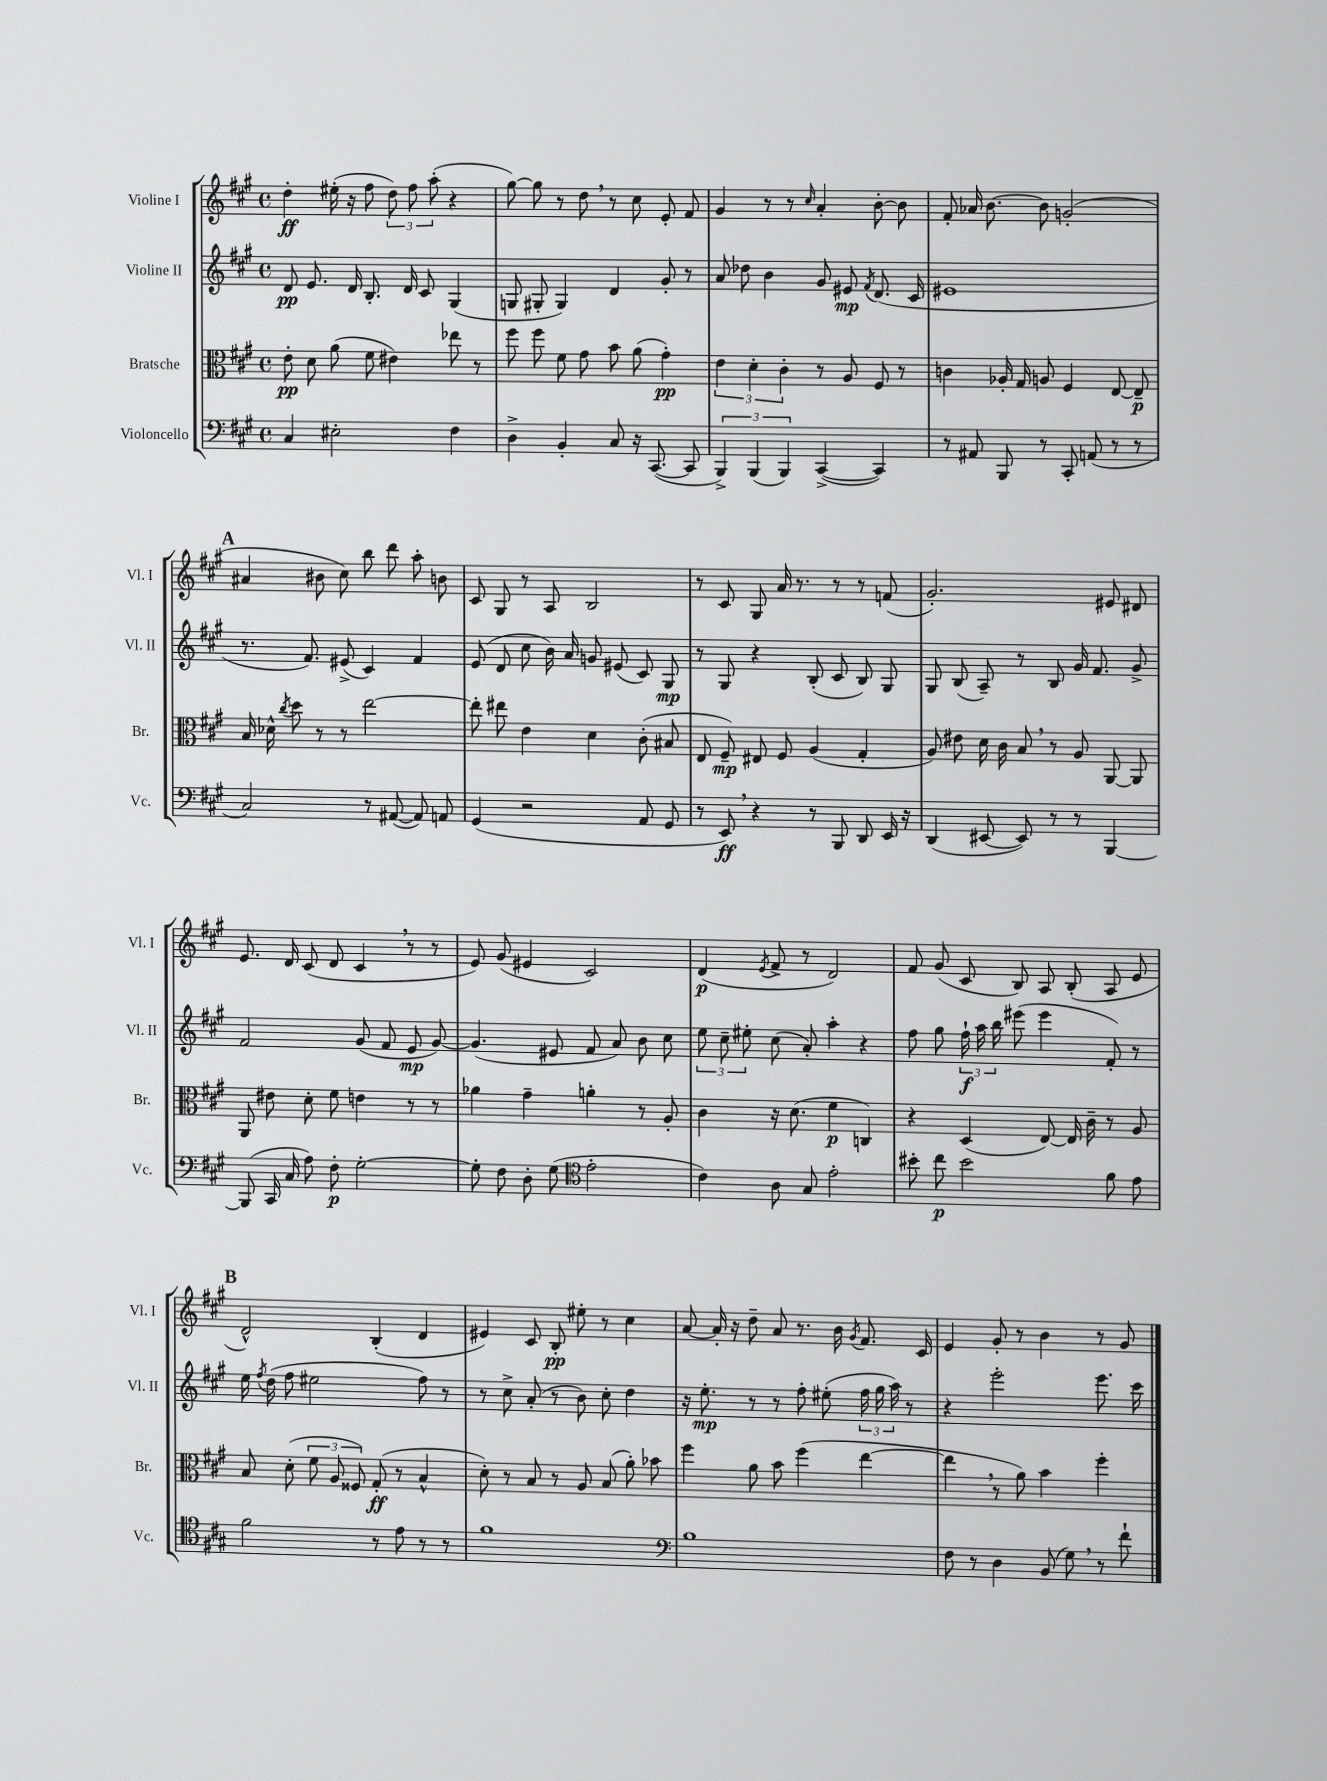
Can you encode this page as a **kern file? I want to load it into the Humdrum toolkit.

**kern	**dynam	**kern	**dynam	**kern	**dynam	**kern	**dynam
*part4	*part4	*part3	*part3	*part2	*part2	*part1	*part1
*staff4	*staff4	*staff3	*staff3	*staff2	*staff2	*staff1	*staff1
*I"Violoncello	*	*I"Bratsche	*	*I"Violine II	*	*I"Violine I	*
*I'Vc.	*	*I'Br.	*	*I'Vl. II	*	*I'Vl. I	*
*clefF4	*	*clefC3	*	*clefG2	*	*clefG2	*
*k[f#c#g#]	*	*k[f#c#g#]	*	*k[f#c#g#]	*	*k[f#c#g#]	*
*M4/4	*	*M4/4	*	*M4/4	*	*M4/4	*
*met(c)	*	*met(c)	*	*met(c)	*	*met(c)	*
=1	=1	=1	=1	=1	=1	=1	=1
4C#/	.	8e'\	pp	8d/	pp	4dd'\	ff
.	.	8d\	.	8.e/	.	.	.
2E#X'\	.	(8a\	.	.	.	(16ee#X'\	.
.	.	.	.	16d/	.	16r	.
.	.	8f#\	.	8.B'/	.	8ff#\	.
.	.	4e#X\)	.	.	.	12dd\)	.
.	.	.	.	16d/	.	.	.
.	.	.	.	.	.	12ff#\	.
.	.	.	.	8c#/	.	.	.
.	.	.	.	.	.	(12aa'\	.
4F#\	.	8ee-X\	.	(4G#/	.	4r	.
.	.	8r	.	.	.	.	.
=2	=2	=2	=2	=2	=2	=2	=2
4D^\	.	8ff#\	.	8Gn/	.	[8gg#\)	.
.	.	8ff#\	.	8G#X'/	.	8gg#\]	.
4BB'/	.	8f#\	.	4G#/)	.	8r	.
.	.	8g#\	.	.	.	8dd,\	.
8C#/	.	8b\	.	4d/	.	8r	.
16r	.	(8a\	.	.	.	8cc#\	.
([8.CC#/	.	.	.	.	.	.	.
.	.	4g#'\)	pp	8g#'/	.	8e'/	.
8CC#/]	.	.	.	8r	.	8f#/	.
=3	=3	=3	=3	=3	=3	=3	=3
6BBB^/)	.	6e\	.	8a/	.	4g#/	.
.	.	.	.	8dd-X\	.	.	.
(6BBB/	.	6d'\	.	.	.	.	.
.	.	.	.	4b\	.	8r	.
6BBB/)	.	6c#'\	.	.	.	.	.
.	.	.	.	.	.	8r	.
.	.	.	.	.	.	16qqcc#/	.
([4CC#^/	.	8r	.	8g#/	.	4a'/	.
.	.	8A/	.	8e#X/	mp	.	.
.	.	.	.	8qf#/	.	.	.
4CC#/])	.	8F#/	.	(8.d/	.	[8b'\	.
.	.	8r	.	.	.	8b\]	.
.	.	.	.	16c#/	.	.	.
=4	=4	=4	=4	=4	=4	=4	=4
8r	.	4cn\	.	1e#X	.	8f#'/	.
8AA#X/	.	.	.	.	.	16a-X/	.
.	.	.	.	.	.	[8.b\	.
8BBB/	.	16A-X'/	.	.	.	.	.
.	.	16G#/	.	.	.	.	.
8r	.	8An/	.	.	.	8b\]	.
8CC#'/	.	4F#/	.	.	.	(2gn'/	.
(8AAn/	.	.	.	.	.	.	.
8r	.	[8E/	.	.	.	.	.
8r	.	8E~/]	p	.	.	.	.
!!LO:LB:g=z
!!LO:REH:place=s1:t=A
=5	=5	=5	=5	=5	=5	=5	=5
2C#/)	.	16B/	.	8.r	.	4a#X/	.
.	.	16d-X^^\	.	.	.	.	.
.	.	8qcc#/	.	.	.	.	.
.	.	8dd\	.	.	.	.	.
.	.	.	.	8.f#/)	.	.	.
.	.	8r	.	.	.	8b#X\	.
.	.	8r	.	(8e#X^/	.	8cc#\)	.
8r	.	[2ee\	.	4c#/)	.	8bb\	.
([8AA#X/	.	.	.	.	.	8ddd\	.
8AA#/])	.	.	.	4f#/	.	8aa'\	.
8AAn/	.	.	.	.	.	8bn\	.
=6	=6	=6	=6	=6	=6	=6	=6
(4GG#/	.	8ee'\]	.	(8e/	.	8c#/	.
.	.	8ee#X\	.	8d/	.	8G#/	.
2r	.	4e\	.	8cc#\	.	8r	.
.	.	.	.	16b\)	.	8A/	.
.	.	.	.	16a/	.	.	.
.	.	4d\	.	8gn/	.	2B/	.
.	.	.	.	(8e#X/	.	.	.
8AA/	.	(8c#'\	.	8c#/)	.	.	.
8GG#/	.	8B#X/	.	8G#/	mp	.	.
=7	=7	=7	=7	=7	=7	=7	=7
8r	.	8E/	.	8r	.	8r	.
8EE,/)	ff	8F#~/)	mp	8G#/	.	8c#/	.
4r	.	8E#X/	.	4r	.	8G#/	.
.	.	8F#/	.	.	.	16a/	.
.	.	.	.	.	.	8.r	.
8r	.	(4A/	.	(8B'/	.	.	.
8BBB/	.	.	.	8c#/	.	8r	.
8DD/	.	4G#'/	.	8B/)	.	8r	.
16EE/	.	.	.	8G#/	.	(8fn/	.
16r	.	.	.	.	.	.	.
=8	=8	=8	=8	=8	=8	=8	=8
(4DD/	.	8A/)	.	8G#/	.	2.g#'/)	.
.	.	8e#X\	.	(8B/	.	.	.
[8EE#X/	.	16d\	.	8A~/)	.	.	.
.	.	16c#\	.	.	.	.	.
8EE#/])	.	8B,/	.	8r	.	.	.
8r	.	8r	.	8B/	.	.	.
8r	.	8A/	.	16g#/	.	.	.
.	.	.	.	8.f#/	.	.	.
[4BBB/	.	[8AA/	.	.	.	8e#X/	.
.	.	8AA/]	.	8g#^/	.	8d#X/	.
!!LO:LB:g=z
=9	=9	=9	=9	=9	=9	=9	=9
(8BBB/]	.	8AA/	.	2f#/	.	8.e/	.
16CC#/	.	8e#X\	.	.	.	.	.
16C#/	.	.	.	.	.	16d/	.
8A\)	.	8d'\	.	.	.	(8c#/	.
8F#'\	p	8f#\	.	.	.	8d/	.
[2G#'\	.	4en\	.	(8g#/	.	4c#,/	.
.	.	.	.	8f#/	.	.	.
.	.	8r	.	8e/	mp	8r	.
.	.	8r	.	[8g#/)	.	8r	.
=10	=10	=10	=10	=10	=10	=10	=10
8G#'\]	.	4a-X\	.	(4.g#/]	.	8e/)	.
8F#\	.	.	.	.	.	(8g#/	.
8D'\	.	4g#~\	.	.	.	4e#X/	.
(8G#\	.	.	.	8e#X/	.	.	.
*clefC4	*	*	*	*	*	*	*
2e'\	.	4an'\	.	8f#/	.	2c#/)	.
.	.	.	.	8a/)	.	.	.
.	.	8r	.	8b\	.	.	.
.	.	8A'/	.	8cc#\	.	.	.
=11	=11	=11	=11	=11	=11	=11	=11
4c#\)	.	4c#\	.	12ee\	.	(4d/	p
.	.	.	.	12cc#~\	.	.	.
.	.	.	.	12ee#X'\	.	.	.
.	.	.	.	.	.	8qe/	.
8A\	.	16r	.	(8cc#\	.	8f#^/	.
.	.	(8.d\	.	.	.	.	.
8G#/	.	.	.	8a'/)	.	8r	.
2e'\	.	4f#\	p	4aa'\	.	2d/)	.
.	.	4Cn/)	.	4r	.	.	.
=12	=12	=12	=12	=12	=12	=12	=12
8b#X'\	.	4r	.	8ff#\	.	8f#/	.
8cc#\	p	.	.	8gg#\	.	(8g#/	.
2b#\	.	(4D/	.	24ff#`\	f	8c#/	.
.	.	.	.	24aa\	.	.	.
.	.	.	.	24bb\	.	.	.
.	.	.	.	(8eee#X\	.	8B/)	.
.	.	[8E/)	.	4eee#\	.	8A/	.
.	.	16E/]	.	.	.	(8B'/	.
.	.	16c#~\	.	.	.	.	.
8f#\	.	8r	.	8f#'/)	.	8A/	.
8e\	.	8A/	.	8r	.	8e/	.
!!LO:LB:g=z
!!LO:REH:place=s1:t=B
=13	=13	=13	=13	=13	=13	=13	=13
2f#\	.	8B/	.	16ee\	.	2d^^/)	.
.	.	.	.	8qff#/	.	.	.
.	.	.	.	(16dd\	.	.	.
.	.	(8d'\	.	8ff#\	.	.	.
.	.	12f#\	.	2ee#X\	.	.	.
.	.	12A/	.	.	.	.	.
.	.	12F##X/)	.	.	.	.	.
8r	.	(8G#'/	ff	.	.	(4B'/	.
8e\	.	8r	.	.	.	.	.
8r	.	4B^^/	.	8ff#\)	.	4d/	.
8r	.	.	.	8r	.	.	.
=14	=14	=14	=14	=14	=14	=14	=14
1f#	.	8d'\)	.	8r	.	4e#X/)	.
.	.	8r	.	8cc#^\	.	.	.
.	.	8B/	.	(8a'/	.	8c#/	.
.	.	8r	.	8r	.	8B'/	pp
.	.	8A/	.	8b\)	.	8ee#X'\	.
.	.	(8B/	.	8cc#'\	.	8r	.
.	.	8a'\)	.	4dd\	.	4cc#\	.
.	.	8b-X\	.	.	.	.	.
=15	=15	=15	=15	=15	=15	=15	=15
*clefF4	*	*	*	*	*	*	*
1B	.	4ff#\	.	16r	.	[8a/	.
.	.	.	.	8.ee'\	mp	.	.
.	.	.	.	.	.	16a'/]	.
.	.	.	.	.	.	16r	.
.	.	8a\	.	8r	.	8dd~\	.
.	.	8b\	.	8r	.	8a/	.
.	.	(4ff#\	.	8ff#'\	.	8.r	.
.	.	.	.	(8ee#X'\	.	.	.
.	.	.	.	.	.	16b\	.
.	.	.	.	.	.	8qg#/	.
.	.	[4ee\	.	24ff#\	.	8.f#/	.
.	.	.	.	24gg#\	.	.	.
.	.	.	.	24aa\)	.	.	.
.	.	.	.	8r	.	.	.
.	.	.	.	.	.	16c#/	.
=16	=16	=16	=16	=16	=16	=16	=16
8F#\	.	4ee,\]	.	4r	.	4e/	.
8r	.	.	.	.	.	.	.
4D\	.	8r	.	2eee'\	.	8g#'/	.
.	.	8a\)	.	.	.	8r	.
(8BB/	.	4b\	.	.	.	4b\	.
8G#,\)	.	.	.	.	.	.	.
8r	.	4ff#'\	.	8.eee\	.	8r	.
8f#`\	.	.	.	.	.	8g#/	.
.	.	.	.	16ccc#\	.	.	.
==	==	==	==	==	==	==	==
*-	*-	*-	*-	*-	*-	*-	*-
